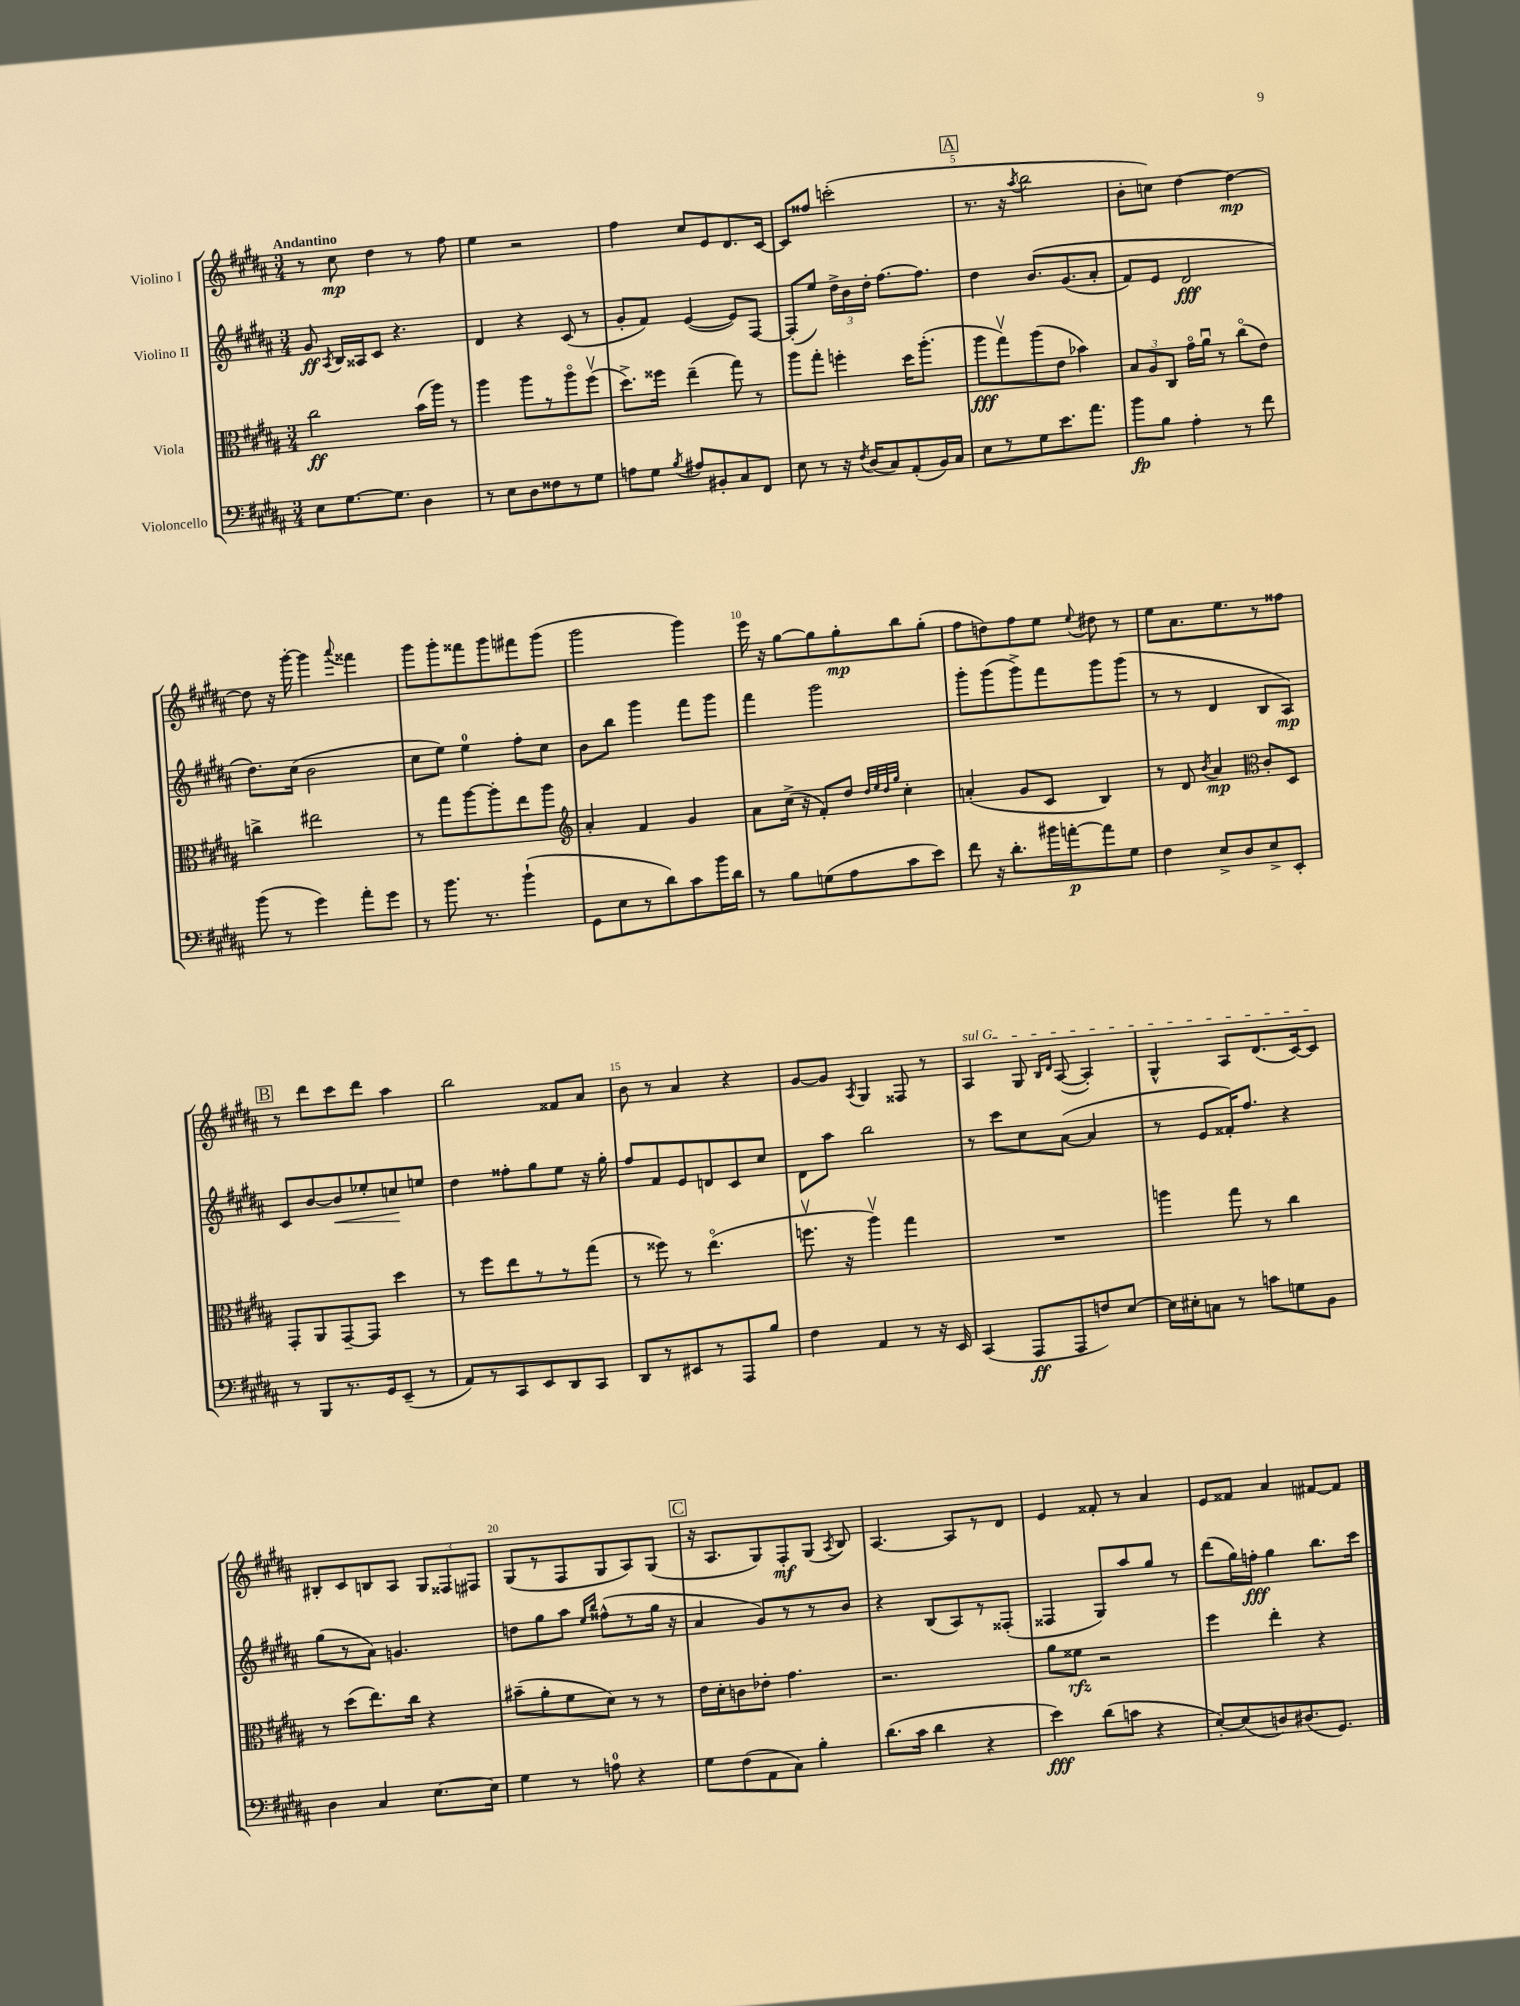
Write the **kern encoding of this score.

**kern	**kern	**kern	**kern
*staff4	*staff3	*staff2	*staff1
*clefF4	*clefC3	*clefG2	*clefG2
*k[f#c#g#d#a#]	*k[f#c#g#d#a#]	*k[f#c#g#d#a#]	*k[f#c#g#d#a#]
*M3/4	*M3/4	*M3/4	*M3/4
8E	2cc#	8g#	8r
.	.	8qA#	.
[8.G#	.	16B	8cc#
.	.	16A##	.
.	.	8c#	4dd#
8.G#]	.	.	.
.	.	4.r	.
4D#	(16b	.	8r
.	16aa#)	.	.
.	8r	.	8ff#
=	=	=	=
8r	4aa#	4d#	4ee
8E	.	.	.
8D#	8aa#	4r	2r
8F##	8r	.	.
8r	8aa#o	(8c#	.
8G#	(8ff#v	8r	.
=	=	=	=
8A	8.dd#^)	8g#'	4ff#
8G#	.	8f#)	.
.	16ff##	.	.
8qB	.	.	.
8A#	(4ee~	([4e	8cc#
8BB#'	.	.	8e
8C#	8gg#)	8e])	8.d#
8FF#	8r	[8F#	.
.	.	.	[16c#
=	=	=	=
8E	8aa#	(8F#']	8c#]
8r	8gg#'	8ee)	8ff##
16r	4ff'	24dd#^	(2ccc'
.	.	24b	.
8qF#	.	.	.
(16D#	.	.	.
.	.	24dd#'	.
8C#)	.	[8.ff#	.
(8AA#'	16dd#	.	.
.	(8.aa#'	8.ff#]	.
16BB)	.	.	.
16C#	.	.	.
=	=	=	=
8E	8aa#	4dd#	8.r
8r	8gg#v)	.	.
.	.	.	16r
.	.	.	8qaa#
8G#	(8aa#	&(8.b	2bb
8.e	8e	.	.
.	.	(8.g#	.
.	4b-)	.	.
8.a#	.	.	.
.	.	8a#'	.
=	=	=	=
8b	12B	8f#)	8b'
.	12A#	.	.
8B	.	8e	8cc)
.	12C#	.	.
4A#'	16g#o	2d#	[4dd#
.	16a#u	.	.
.	8r	.	.
8r	(8cc#o	.	4dd#_
8f#	8e)	.	.
=	=	=	=
(8b	4cc^	8.dd#&)	8dd#]
8r	.	.	16r
.	.	(16cc#	[16ggg#'
4g#)	2ee#	2b	4ggg#]
.	.	.	8qqaaa#
8a#'	.	.	4fff##
8g#	.	.	.
=	=	=	=
8r	8r	8cc#	8ggg#
8.b	8gg#	8ee)	8ggg#'
.	[8aa#	4ee	8fff##
8.r	.	.	.
.	8aa#']	.	8ggg#
(4b`	8ee	8ff#'	8fff#
.	8aa#	8cc#	(8ggg#
=	=	=	=
*	*clefG2	*	*
8GG#	4a#'	8b	2ggg#
8E	.	8bb	.
8r	4f#	4ggg#	.
8d#)	.	.	.
8c#	4g#	8fff#	4ggg#)
16b	.	8ggg#	.
16d#	.	.	.
=	=	=	=
8r	8a#	4fff#	16eee
.	.	.	16r
8B	(16cc#^	.	[8gg#
.	16r	.	.
(8G	8f#')	2ggg#	8gg#]
8A#	8dd#	.	8gg#'
.	32qqdd#	.	.
.	32qqee	.	.
.	32qqdd#	.	.
.	32qqgg#	.	.
8c#	4cc#'	.	8bb
8e)	.	.	(8gg#'
=	=	=	=
8f#	(4a'	8ggg#'	8ff#
16r	.	(8ggg#	8dd)
8.d#'	.	.	.
.	8g#	8ggg#^)	8ff#
16b#	8c#	8fff#	8ee
[16a'	.	.	.
.	.	.	8qqee
8a]	4B)	8ggg#	8dd#
8G#	.	(8ggg#	8r
=	=	=	=
4F#	8r	8r	8ee
.	8d#	8r	8.a#
.	8qb	.	.
8E^	4a#	4d#	.
.	.	.	8.ee
8D#	.	.	.
*	*clefC3	*	*
8E^	8c#'	8B	8r
8EE'	8D#	8A#)	8ff##
=	=	=	=
8r	8GG#'	8c#	8r
8BBB	8AA#	[8b	8ddd#
8.r	[8GG#~	8b]	8ccc#
.	8GG#]	8ee-'	8ddd#
16GG#	.	.	.
(8EE~	4dd#	8cc	4aa#
8r	.	8ee	.
=	=	=	=
8AA#)	8r	4dd#	2bb
8r	8ff#	.	.
8CC#	8ee	8ff##'	.
8EE	8r	8gg#	.
8DD#	8r	8ee	8f##
8CC#	(8gg#	16r	8a#
.	.	16gg#'	.
=	=	=	=
8DD#	8r	8ff#	8b
8r	8ff##)	8f#	8r
8EE#	8r	8e	4a#
8r	(4.eeo	8d	.
8AAA#	.	8c#	4r
8B	.	8cc#	.
=	=	=	=
4F#	8.ffv	8d#	[8g#
.	.	8aa#	8g#]
.	16r	.	.
.	.	.	8qA#
4AA#	4aa#v)	2bb	4G#
8r	4gg#	.	8F##
16r	.	.	8r
16EE	.	.	.
=	=	=	=
(4CC#	2.r	8r	4A#
.	.	8ccc#	.
8AAA#	.	8cc#	8G#
.	.	.	16qqB
.	.	.	16qqd#
8AAA#	.	([8a#	([8A#
8F)	.	4a#]	4A#'])
[8E	.	.	.
=	=	=	=
16E]	4aa	8r	4G#^^
16E#'	.	.	.
8C	.	8e	.
8r	8gg#	16f##')	8A#
.	.	8.ff#	.
8c	8r	.	(8.d#
8G	4cc#	4r	.
.	.	.	[16c#)
8BB	.	.	8c#]
=	=	=	=
4D#	8r	(8gg#	8B#'
.	(8dd#	8r	8c#
4C#	8.ee)	8a#)	8B
.	.	4.g	8A#
.	16cc#	.	.
[8.E	4r	.	12G#
.	.	.	12F##
.	.	.	12F#
16E]	.	.	.
=	=	=	=
4G#	(8b#~	8dd	(8G#
.	8a#'	8gg#	8r
8r	8f#	8aa#	8F#
.	.	16qqee	.
.	.	16qqbb	.
8A	8d#)	(8ff##^^	8G#
4r	8r	8r	8A#)
.	8r	16gg#	(8G#
.	.	16r	.
=	=	=	=
8G#	16e	4a#	16r
.	16d#'	.	8.A#
(8F#	8c	.	.
8AA#	8e-'	8g#)	8G#)
8C#)	4.g#	8r	8F#'
4B'	.	8r	(8G#
.	.	.	8qA#
.	.	8b	8B)
=	=	=	=
(8.d#	2.r	4r	[4.A#
16c#	.	.	.
4d#	.	(8B	.
.	.	8A#)	8A#]
4r	.	8r	8r
.	.	(8F##'	8d#
=	=	=	=
4e)	8a#	4F##	4e
.	8f##	.	.
(8d#	2r	8G#)	8f##'
8c	.	8aa#	8r
4r	.	8gg#	4a#
.	.	8r	.
=	=	=	=
[8E')	4ff#	(8ddd#	8e
(8E]	.	16gg#)	8f##
.	.	16ff'	.
8D)	4ee'	4gg#	4a#
(8.D#	.	.	.
.	4r	8.bb	[8f#
8.GG#)	.	.	.
.	.	.	8f#]
.	.	16ccc#	.
==	==	==	==
*-	*-	*-	*-
